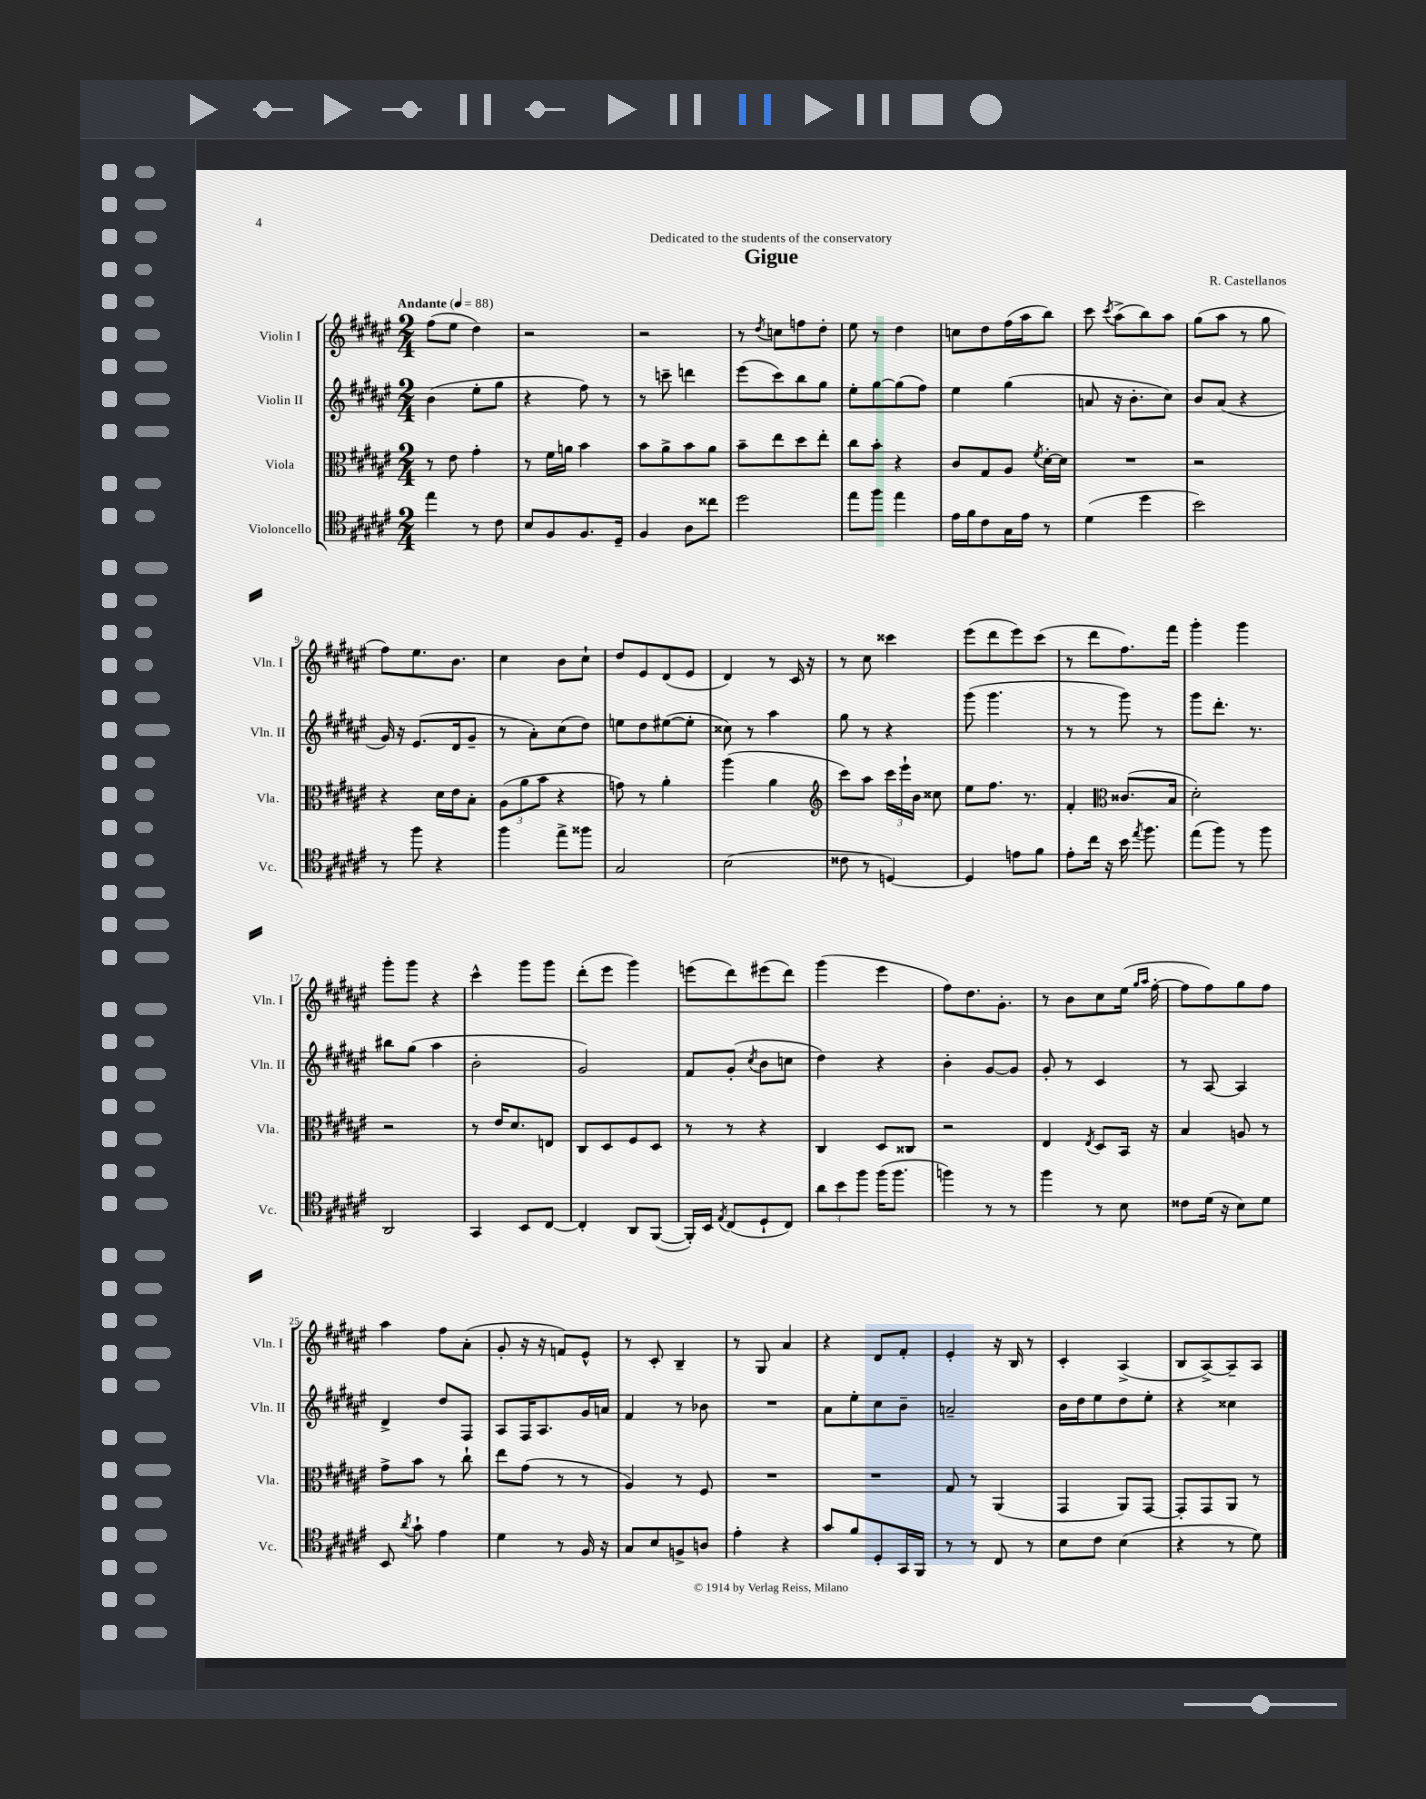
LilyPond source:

\header { title = "Gigue" composer = "R. Castellanos" dedication = "Dedicated to the students of the conservatory" }
<<
\new StaffGroup <<
\new Staff = "s0" \with { instrumentName = "Violin I" shortInstrumentName = "Vln. I" } {
    \clef treble \key fis \major \numericTimeSignature \time 2/4 \tempo "Andante" 4 = 88
    \autoBeamOff fis''8[( eis''8] dis''4) |
    r2 |
    r2 |
    r8 \acciaccatura { dis''8 } c''8[ f''8 dis''8]-. |
    eis''8 r8 dis''4 |
    c''8[ dis''8 fis''16( ais''16 b''8]) |
    cis'''8 \acciaccatura { cis'''8 } ais''8[->( b''8) ais''8] |
    gis''8[( ais''8] r8 gis''8 |
    fis''8[) eis''8. b'8.] |
    cis''4 b'8[ cis''8]-! |
    dis''8[ eis'8 dis'8( eis'8] |
    dis'4) r8 cis'16 r16 |
    r8 cis''8 cisis'''4 |
    eis'''8[( dis'''8 eis'''8) cis'''8]( |
    r8 dis'''8[ fis''8.) fis'''16] |
    gis'''4-. gis'''4 |
    gis'''8[-. gis'''8] r4 |
    cis'''4-^ gis'''8[ gis'''8] |
    dis'''8[-.( eis'''8] gis'''4) |
    e'''8[( dis'''8) eis'''8( dis'''8]) |
    gis'''4( eis'''4 |
    fis''8[) dis''8. gis'8.]-. |
    r8 b'8[ cis''8 eis''16]( \grace { gis''16[ ais''16] } fis''16~-. |
    fis''8[ fis''8) gis''8 fis''8] |
    ais''4 fis''8[ ais'8]-.( |
    gis'8-. r16 r16 f'8[) eis'8]-^ |
    r8 cis'8-. b4-- |
    r8 gis8 ais'4 |
    r4 dis'8[ fis'8]-. |
    eis'4-. r16 b16 r8 |
    cis'4-. ais4->( |
    b8[ ais8~->) ais8-- ais8] \bar "|." |
}
\new Staff = "s1" \with { instrumentName = "Violin II" shortInstrumentName = "Vln. II" } {
    \clef treble \key fis \major \numericTimeSignature \time 2/4
    \autoBeamOff b'4( eis''8[-. gis''8] |
    r4 fis''8) r8 |
    r8 c'''8-- d'''4 |
    eis'''8[( cis'''8) b''8 gis''8] |
    eis''8[-. gis''8~ gis''8( fis''8]) |
    eis''4 gis''4( |
    a'8 r16 b'8.[-. cis''8]) |
    b'8[ ais'8]( r4 |
    gis'16) r16 eis'8.[( dis'16 gis'8]-- |
    r8 ais'8[-.) cis''8( dis''8]) |
    e''8[ dis''8 eis''8~( eis''8]-. |
    cisis''8) r8 ais''4 |
    gis''8 r8 r4 |
    gis'''8( gis'''4. |
    r8 r8 gis'''8) r8 |
    gis'''8[ dis'''8.]-. r8. |
    bis''8[ gis''8]( ais''4 |
    b'2-. |
    gis'2) |
    fis'8[ gis'8]-.( \acciaccatura { cis''8 } b'8[ c''8] |
    dis''4) r4 |
    b'4-. gis'8[~ gis'8] |
    gis'8-. r8 cis'4 |
    r8 ais8~ ais4 |
    dis'4-> dis''8[ fis8] |
    ais8[ fis16 ais8. gis'16 a'16] |
    fis'4 r8 bes'8 |
    R2 |
    ais'8[ eis''8-. cis''8 b'8]-- |
    a'2-- |
    b'16[ dis''16 eis''8 dis''8 eis''8]-. |
    r4 cisis''4 \bar "|." |
}
\new Staff = "s2" \with { instrumentName = "Viola" shortInstrumentName = "Vla." } {
    \clef alto \key fis \major \numericTimeSignature \time 2/4
    \autoBeamOff r8 eis'8 gis'4-. |
    r8 fis'16[ a'16] b'4 |
    b'8[ ais'8-> b'8 ais'8] |
    b'8[-- eis''8 dis''8 eis''8]-. |
    cis''8[ b'8]-. r4 |
    cis'8[ gis8 ais8] \acciaccatura { fis'8 } dis'16[~-. dis'16] |
    R2 |
    r2 |
    r4 dis'16[ eis'16 b8]-. |
    \tuplet 3/2 { ais8[( ais'8 b'8] } r4 |
    g'8) r8 ais'4-. |
    ais''4( ais'4 |
    \clef treble cis'''8[) ais''8] \tuplet 3/2 { cis'''16[ eis'''16-! b'16] } cisis''8 |
    eis''8[ fis''8.] r8. |
    fis'4-. \clef alto cisis'8.[( b16] |
    dis'2-.) |
    r2 |
    r8 eis'16[ dis'8. e8] |
    cis8[ dis8 fis8 dis8] |
    r8 r8 r4 |
    cis4 dis8[ cisis8] |
    r2 |
    eis4 \acciaccatura { eis8 } dis8[ b,16] r16 |
    b4 a8 r8 |
    gis'8[-> b'8] r8 cis''8-! |
    eis''8[ gis'8]( r8 r8 |
    ais4) r8 fis8 |
    R2 |
    R2 |
    gis8 r8 ais,4( |
    gis,4 ais,8[) gis,8]~ |
    gis,8[-. gis,8 ais,8] r8 \bar "|." |
}
\new Staff = "s3" \with { instrumentName = "Violoncello" shortInstrumentName = "Vc." } {
    \clef tenor \key fis \major \numericTimeSignature \time 2/4
    \autoBeamOff eis''4 r8 cis'8 |
    b8[ fis8 fis8. dis16]-- |
    fis4 ais8[ cisis''8] |
    dis''2 |
    eis''8[ fis''8] eis''4 |
    eis'16[ fis'16 cis'8 gis16 eis'16] r8 |
    dis'4( dis''4 |
    b'2) |
    r8 fis''8 r4 |
    fis''4 eis''8[-> fisis''8] |
    gis2 |
    b2( |
    cisis'8 r8 d4~) |
    d4 e'8[ fis'8] |
    eis'8[-. cis''16] r16 b'16 \acciaccatura { eis''8 } fis''8. |
    eis''8[( fis''8]) r8 fis''8 |
    ais,2 |
    gis,4 b,8[ cis8]~ |
    cis4-. ais,8[ fis,8]~( |
    fis,16[-.) b,16] \acciaccatura { eis8 } cis8[( dis8-! cis8]) |
    \tuplet 3/2 { ais'8[ b'8 fis''8] } fis''16[( fis''8.] |
    f''4) r8 r8 |
    fis''4 r8 b8 |
    cisis'8[ dis'16]( r16 b8[) dis'8] |
    b,8 \acciaccatura { ais'8 } gis'8-! eis'4 |
    dis'4 r8 fis16 r16 |
    gis8[ b8 f8-> a8] |
    eis'4-. r4 |
    gis'8[ fis'8 dis8-. gis,16 fis,16] |
    r8 r8 cis8 r8 |
    b8[ cis'8] b4( |
    r4 r8 dis'8) \bar "|." |
}
>>
>>
